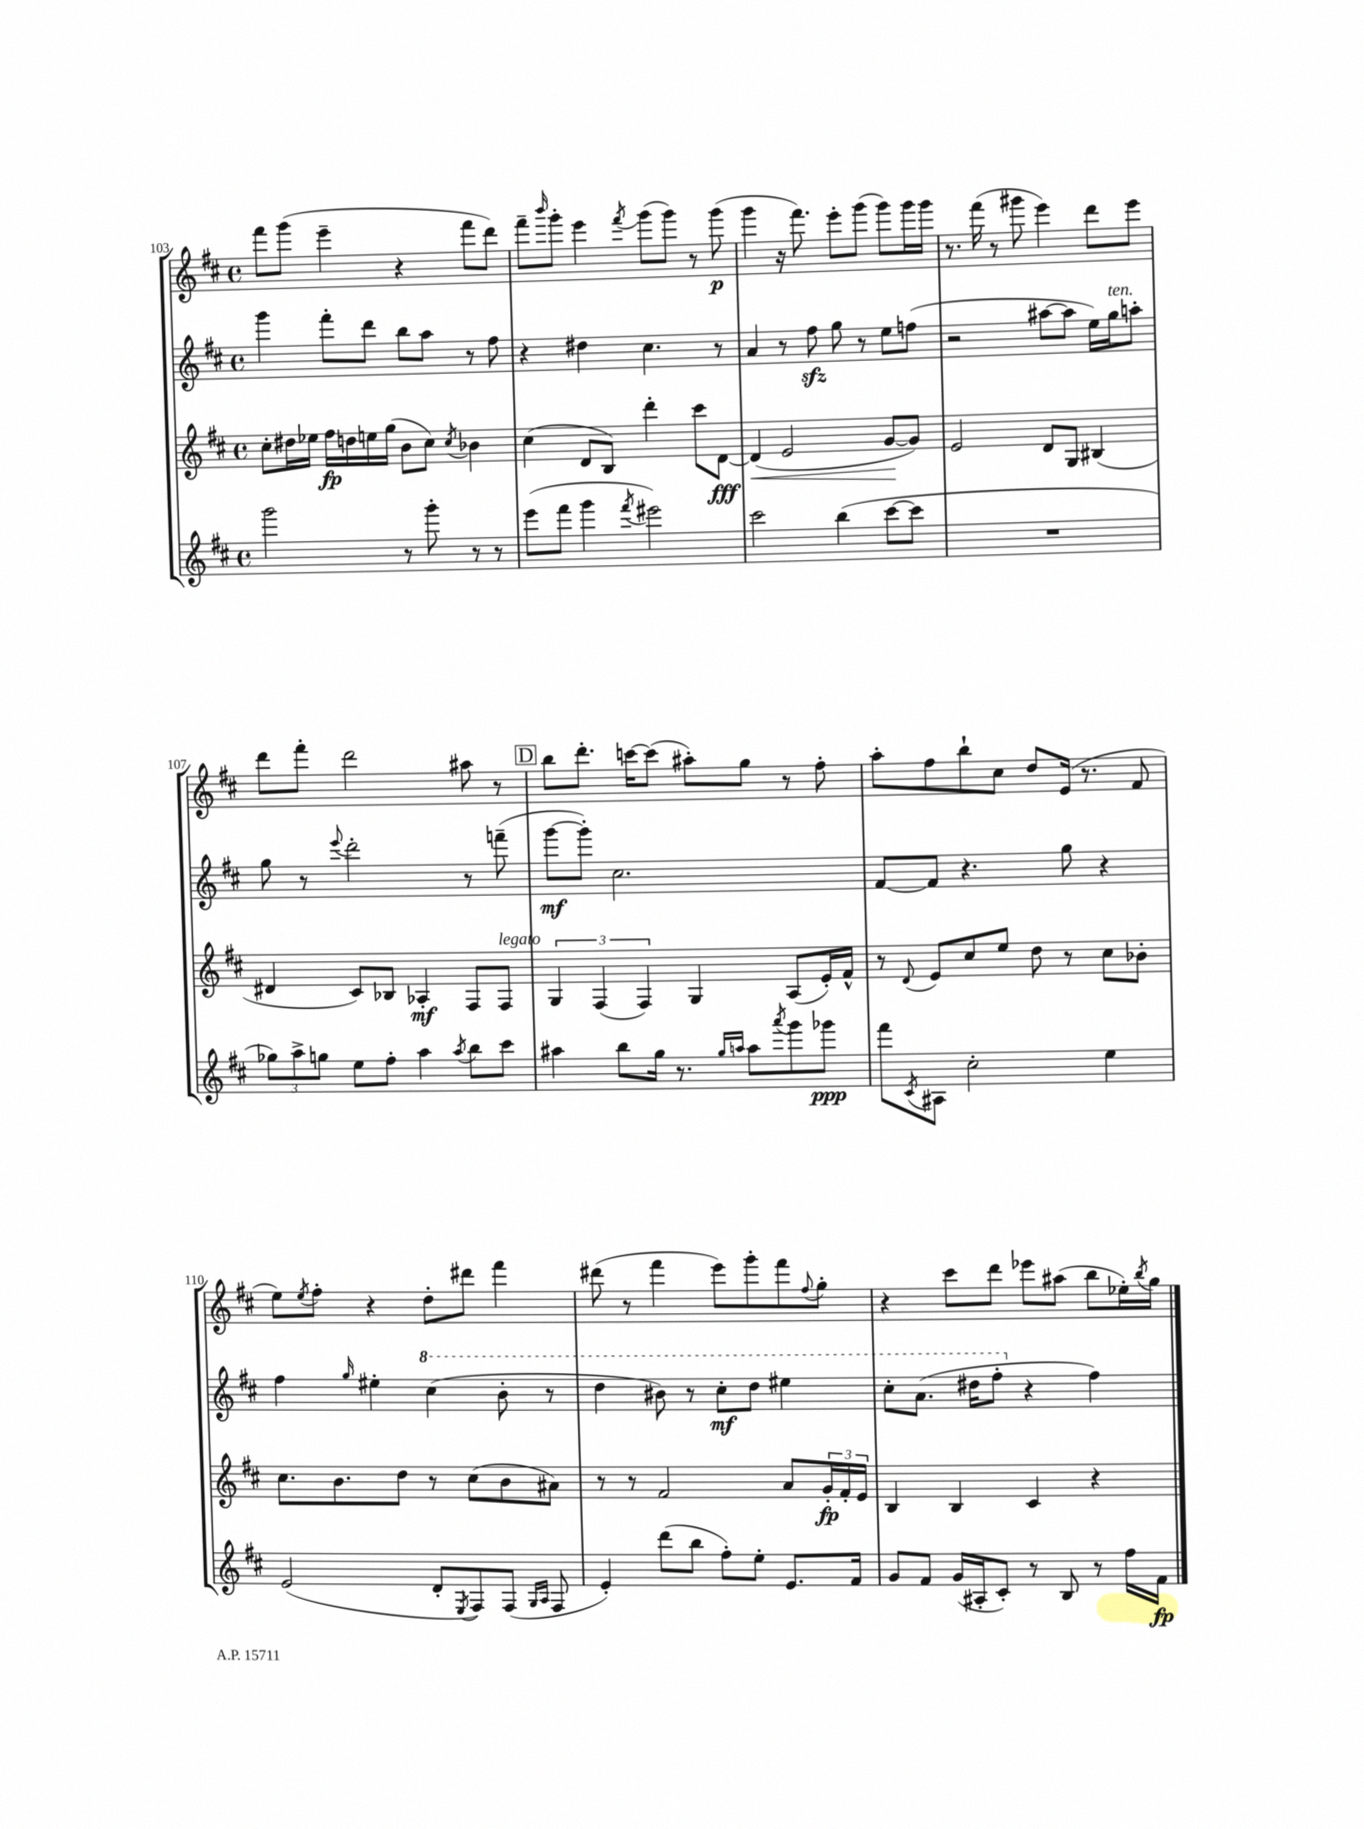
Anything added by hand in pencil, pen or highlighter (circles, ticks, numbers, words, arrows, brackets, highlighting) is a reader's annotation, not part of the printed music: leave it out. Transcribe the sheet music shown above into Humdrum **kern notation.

**kern	**kern	**kern	**kern
*staff4	*staff3	*staff2	*staff1
*clefG2	*clefG2	*clefG2	*clefG2
*k[f#c#]	*k[f#c#]	*k[f#c#]	*k[f#c#]
*M4/4	*M4/4	*M4/4	*M4/4
*met(c)	*met(c)	*met(c)	*met(c)
2ggg\	8cc#'\L	4ggg\	8fff#\L
.	16dd#\L	.	(8ggg\J
.	16ee-\JJ	.	.
.	16ff#\LL	8fff#'\L	4eee~\
.	16dd\	.	.
.	16ee\	8ddd\J	.
.	(16gg\JJ	.	.
8r	8b\L	8bb\L	4r
8ggg'\	8cc#\J)	8aa\J	.
.	8qcc#/	.	.
8r	4b-\	8r	8fff#\L
8r	.	8ff#\	8ddd\J)
=	=	=	=
(8eee\L	(4cc#\	4r	8fff#~\L
.	.	.	16qqbbb/
8fff#\J	.	.	8ggg'\J
4ggg\	8d/L	4dd#\	4eee\
.	8B/J)	.	.
8qfff#/	.	.	8qfff#/
2eee#\)	4ddd'\	4.cc#\	(8ggg\L
.	.	.	8ggg\J)
.	8ccc#\L	.	8r
.	[8d\J	8r	(8ggg\
=	=	=	=
2ccc#\	(4d/]	4a/	4ggg\
.	2e/	8r	16r
.	.	.	8.fff#\)
.	.	8ff#\	.
(4bb\	.	8gg\	8eee'\L
.	.	8r	(8ggg\J
[8ccc#\L	[8g/L	8ee\L	8ggg\L)
8ccc#\]J	8g/]J)	(8ff\J	16ggg\L
.	.	.	16ggg\JJ
=	=	=	=
1r	2e/	2r	8.r
.	.	.	(16fff#\
.	.	.	8r
.	.	.	8ggg#\
.	8d/L	[8aa#\L	4eee\)
.	8G/J	8aa#\]J	.
.	(4B#/	16ee\LL)	8ddd\L
.	.	16gg\J	.
.	.	8aa'\J	8eee\J
=	=	=	=
12gg-\L)	4d#/	8gg\	8ddd\L
12aa^\	.	.	.
.	.	8r	8fff#'\J
12gg\J	.	.	.
.	.	8qqeee/	.
8ee\L	8c#/L)	2ddd'\	2ddd\
8ff#'\J	8B-/J	.	.
4aa\	4A-'/	.	.
8qaa/	.	.	.
8bb\L	8F#/L	8r	8aa#\
8ccc#\J	8F#/J	(8fff~\	8r
=	=	=	=
4aa#\	6G/	[8ggg\L	8bb\L
.	.	8ggg'\]J)	8.ddd'\J
.	(6F#/	.	.
8bb\L	.	2.cc#\	.
.	.	.	[16ccc\LK
.	6F#/)	.	.
16gg\Jk	.	.	(8ccc\]J
8.r	.	.	.
.	4G/	.	8aa#'\L)
16qqgg/LL	.	.	.
16qqaa/JJ	.	.	.
8aa\L	.	.	8gg\J
8qaaa/	.	.	.
8ggg\	(8A/L	.	8r
8ggg-\J	16e'/L)	.	8ff#'\
.	16f#^^/JJ	.	.
=	=	=	=
8fff#\L	8r	[8f#/L	8aa'\L
8qc#/	8qqd/	.	.
8A#\J	8e/L	8f#/]J	8ff#\
2cc#'\	8cc#/	4.r	8bb`\
.	8ee/J	.	8cc#\J
.	8dd\	.	8dd/L
.	8r	8gg\	(16e/Jk
.	.	.	8.r
4ee\	8cc#\L	4r	.
.	8b-'\J	.	8f#/
=	=	=	=
(2e/	8.cc#\L	4ff#\	8ee\L)
.	.	.	8qee/
.	.	.	8ff#'\J
.	8.b\	.	.
.	.	16qqgg/	.
.	.	4ee#'\	4r
.	8dd\J	.	.
8d'/L	8r	(4ccc#\	8dd'\L
8qE/	.	.	.
8F#/)	(8cc#\L	.	8ddd#\J
(8F#/J	8b\	8bb'\	4fff#\
16qqG/LL	.	.	.
16qqA/JJ	.	.	.
8F#/	8a#\J)	8r	.
=	=	=	=
4e'/)	8r	4ddd\	(8ddd#\
.	8r	.	8r
(8ddd\L	2f#/	8bb#\)	4fff#\
8bb\J	.	8r	.
8ff#'\L)	.	8ccc#'\L	8eee\L)
8ee'\J	.	8ddd\J	8ggg'\
8.e/L	8a/L	4eee#\	8fff#\
.	.	.	8qqff#/
.	24g'/L	.	8gg'\J
.	24f#'/	.	.
16f#/Jk	.	.	.
.	24e/JJ	.	.
=	=	=	=
8g/L	4B/	8ccc#'\L	4r
8f#/J	.	(8.aa\J	.
(16g/LL	4B/	.	8ccc#\L
16A#'/J	.	16ddd#\LK	.
8c#'/J)	.	8fff#'\J	8ddd\J
8r	4c#/	4r	8eee-\L
8B/	.	.	(8aa#\J
8r	4r	4ff#\)	8bb\L
16ff#\LL	.	.	16ee-'\L)
.	.	.	8qbb/
16f#\JJ	.	.	16gg\JJ
==	==	==	==
*-	*-	*-	*-
